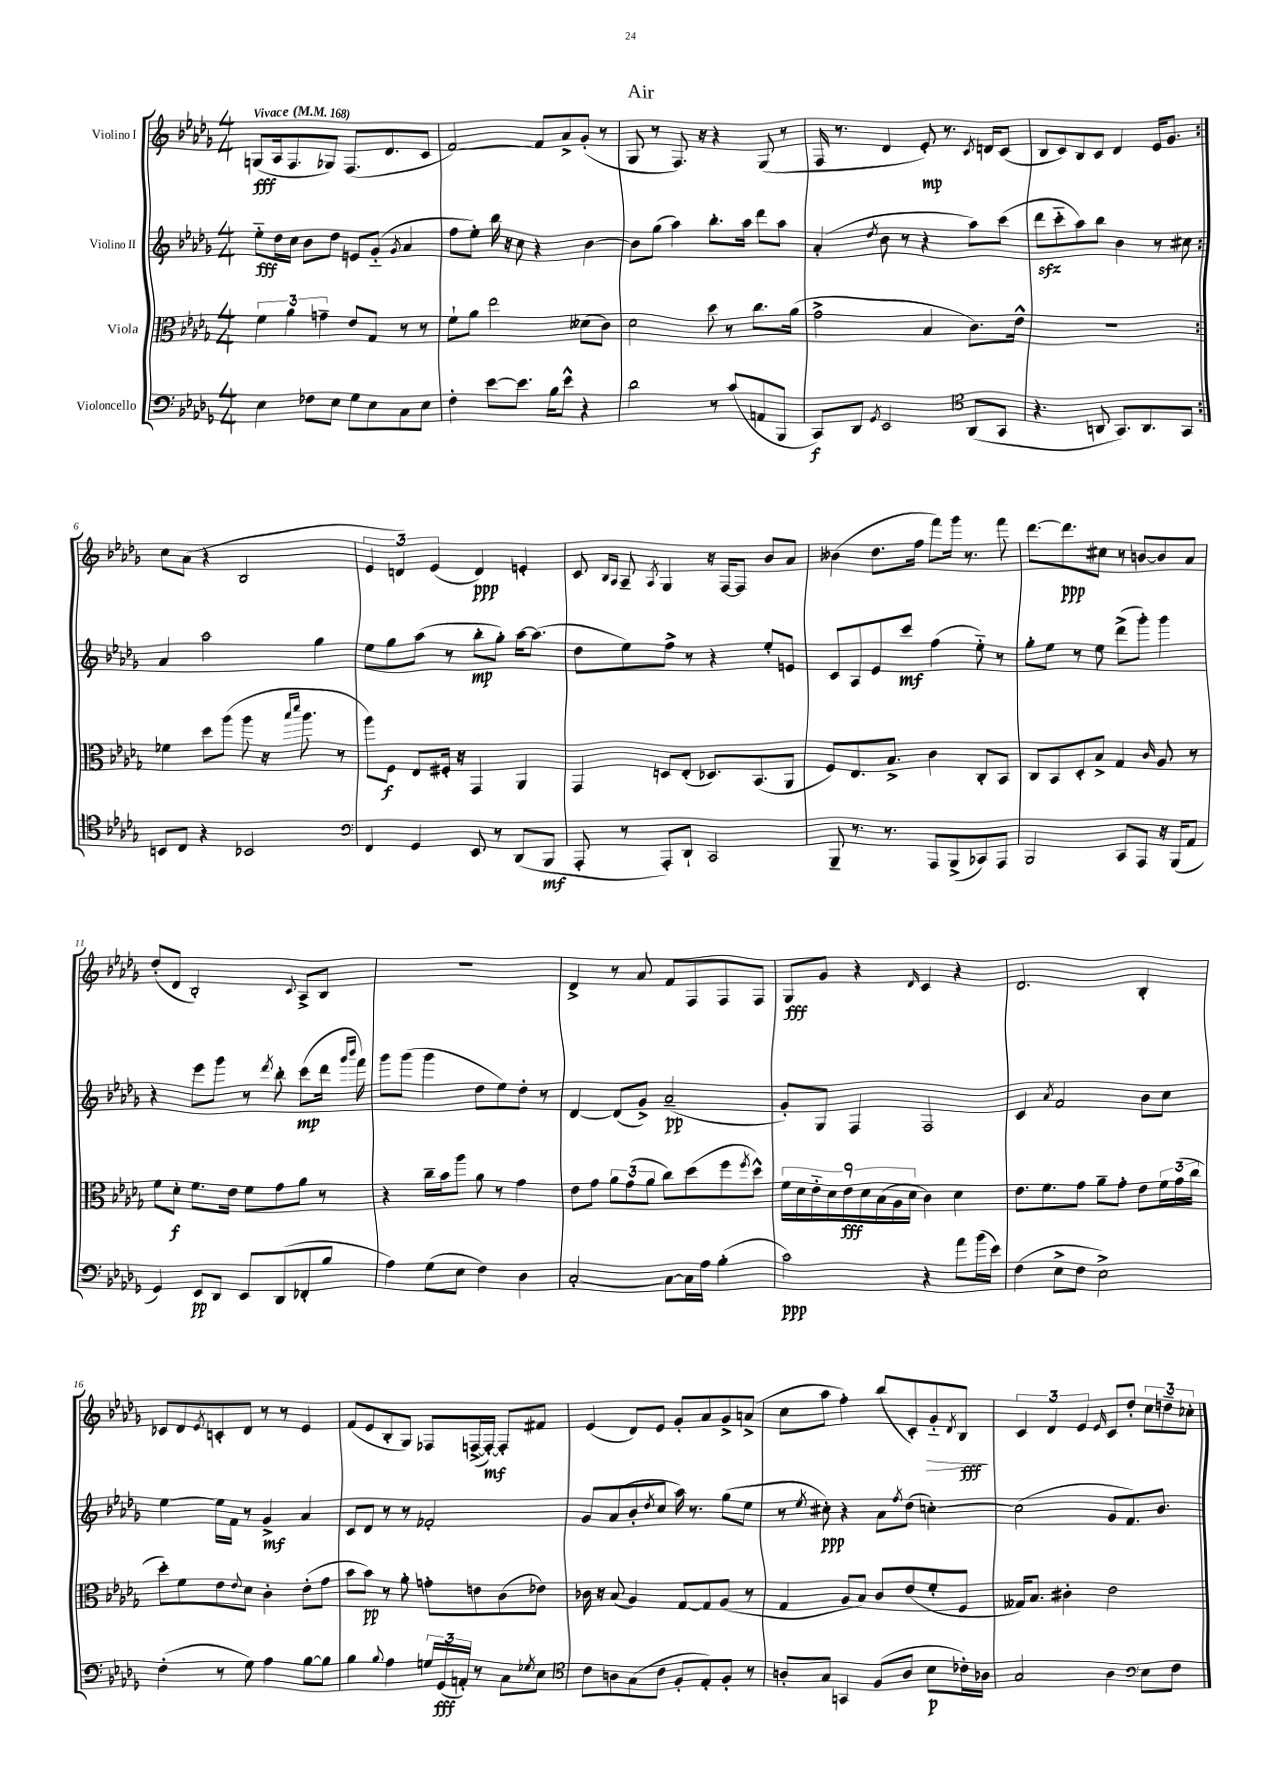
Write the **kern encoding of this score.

**kern	**dynam	**kern	**dynam	**kern	**dynam	**kern	**dynam
*part4	*part4	*part3	*part3	*part2	*part2	*part1	*part1
*staff4	*staff4	*staff3	*staff3	*staff2	*staff2	*staff1	*staff1
*I"Violoncello	*	*I"Viola	*	*I"Violino II	*	*I"Violino I	*
*clefF4	*	*clefC3	*	*clefG2	*	*clefG2	*
*k[b-e-a-d-g-]	*	*k[b-e-a-d-g-]	*	*k[b-e-a-d-g-]	*	*k[b-e-a-d-g-]	*
*M4/4	*	*M4/4	*	*M4/4	*	*M4/4	*
*MM168	*	*MM168	*	*MM168	*	*MM168	*
=1	=1	=1	=1	=1	=1	=1	=1
!	!	!	!	!	!	!LO:TX:a:B:t=Vivace	!
4E-\	.	6f\	.	8ee-\L	fff	(8Gn/L	fff
.	.	.	.	16dd-\L	.	16A-/k	.
.	.	6a-\	.	.	.	.	.
.	.	.	.	16cc\JJ	.	8.F/	.
8F-X\L	.	.	.	8b-\L	.	.	.
.	.	6gn~\	.	.	.	.	.
8E-\J	.	.	.	8dd-\J	.	8G-X/J)	.
8G-\L	.	8e-/L	.	8en/L	.	(8.F/L	.
8E-\	.	8G-/J	.	(8g-/J	.	.	.
.	.	.	.	.	.	8.d-/	.
.	.	.	.	8qg-/	.	.	.
8C\	.	8r	.	4a-/	.	.	.
8E-\J	.	8r	.	.	.	8c/J	.
=2	=2	=2	=2	=2	=2	=2	=2
4F'\	.	8f`\L	.	8ff\L	.	[2f/)	.
.	.	8a-\J	.	8ee-'\J)	.	.	.
[8e-\L	.	2ee-\	.	16bb-\	.	.	.
.	.	.	.	16r	.	.	.
8.e-\J]	.	.	.	8cc\	.	.	.
.	.	.	.	4r	.	8f/L]	.
16B-\KL	.	.	.	.	.	.	.
8e-^^\J	.	.	.	.	.	8a-^/	.
4r	.	(8d--X\L	.	[4b-\	.	(8g-'/J	.
.	.	8c\J)	.	.	.	8r	.
=3	=3	=3	=3	=3	=3	=3	=3
2d-\	.	2d-\	.	8b-\L]	.	8G-/	.
.	.	.	.	(8gg-\J	.	8r	.
.	.	.	.	4aa-\)	.	8.F/)	.
.	.	.	.	.	.	16r	.
8r	.	8dd-\	.	8.bb-'\L	.	4r	.
(8c/L	.	8r	.	.	.	.	.
.	.	.	.	16aa-\Jk	.	.	.
8AAn/	.	8.cc\L	.	8ddd-\L	.	(8G-/	.
8BBB-/J	.	.	.	8aa-\J	.	8r	.
.	.	(16a-\Jk	.	.	.	.	.
=4	=4	=4	=4	=4	=4	=4	=4
8CC/L)	f	2g-^\	.	(4a-'/	.	16F/	.
.	.	.	.	.	.	8.r	.
8DD-/J	.	.	.	.	.	.	.
8qGG-/	.	.	.	8qdd-/	.	.	.
2EE-/	.	.	.	8b-\	.	4d-/	.
.	.	.	.	8r	.	.	.
.	.	4B-/	.	4r	.	8e-'/)	mp
.	.	.	.	.	.	8.r	.
*clefC4	*	*	*	*	*	*	*
(8AA-/L	.	8.c\L)	.	8aa-\L)	.	.	.
.	.	.	.	.	.	8qc/	.
.	.	.	.	.	.	16dn/KL	.
8GG-/J	.	.	.	(8ccc\J	.	(8c/J	.
.	.	16e-^^\Jk	.	.	.	.	.
=5	=5	=5	=5	=5	=5	=5	=5
4.r	.	1r	.	8ddd-zz\L	.	8B-/L	.
.	.	.	.	8ccc\	.	8c/)	.
.	.	.	.	8aa-\)	.	8B-/	.
8AAn/	.	.	.	8bb-\J	.	8c/J	.
8.GG-/L)	.	.	.	4b-\	.	4d-/	.
8.AA/	.	.	.	.	.	.	.
.	.	.	.	8r	.	16e-/KL	.
.	.	.	.	.	.	8.g-/J	.
8GG-/J	.	.	.	8cc#X\	.	.	.
!!LO:LB:g=z
=6:|!	=6:|!	=6:|!	=6:|!	=6:|!	=6:|!	=6:|!	=6:|!
8BBn/L	.	4f-X\	.	4a-/	.	8cc\L	.
8C/J	.	.	.	.	.	(8a-\J	.
4r	.	8dd-\L	.	2aa-\	.	4r	.
.	.	(8aa-\J	.	.	.	.	.
2BB-X/	.	8aa-\	.	.	.	2B-/	.
.	.	16r	.	.	.	.	.
.	.	16qqbb-/LL	.	.	.	.	.
.	.	16qqddd-/JJ	.	.	.	.	.
.	.	8.aa-\	.	.	.	.	.
.	.	.	.	4gg-\	.	.	.
.	.	8r	.	.	.	.	.
=7	=7	=7	=7	=7	=7	=7	=7
*clefF4	*	*	*	*	*	*	*
4FF/	.	8aa-\L)	.	8ee-\L	.	6e-/	.
.	.	8F\J	f	8gg-\	.	.	.
.	.	.	.	.	.	6dn/)	.
4GG-/	.	8E-/L	.	(8aa-\J	.	.	.
.	.	.	.	.	.	(6e-/	.
.	.	16F#X'/Jk	.	8r	.	.	.
.	.	16r	.	.	.	.	.
8EE-/	.	4GG-/	.	8bb-'\L	mp	4d/)	ppp
8r	.	.	.	8gg-'\J)	.	.	.
(8DD-/L	.	4AA-/	.	[16aa-\KL	.	4en'/	.
.	.	.	.	(8.aa-\J]	.	.	.
8BBB-/J	mf	.	.	.	.	.	.
=8	=8	=8	=8	=8	=8	=8	=8
8AAA-'/	.	4GG-/	.	8dd-\L	.	8c/	.
.	.	.	.	.	.	16qqB-/LL	.
.	.	.	.	.	.	16qqA-/JJ	.
8r	.	.	.	8ee-\)	.	8A-~/	.
.	.	.	.	.	.	8qA-/	.
8AAA-'/L)	.	8Dn/L	.	8ff^\J	.	4G-/	.
8DD-`/J	.	(8E-'/J	.	8r	.	.	.
2CC/	.	8.D-X/L)	.	4r	.	16r	.
.	.	.	.	.	.	[16F/KL	.
.	.	.	.	.	.	8F/J]	.
.	.	(8.BB-/	.	.	.	.	.
.	.	.	.	8ee-'/L	.	8b-/L	.
.	.	8AA-/J	.	8en/J	.	8a-/J	.
=9	=9	=9	=9	=9	=9	=9	=9
8BBB-~/	.	8F/L)	.	8c/L	.	(4b--X\	.
8.r	.	8.E-/	.	8A-/	.	.	.
.	.	.	.	8e-/	.	8.dd-\L	.
8.r	.	8.B-^/J	.	.	.	.	.
.	.	.	.	8ccc/J	mf	.	.
.	.	.	.	.	.	16ff\Jk	.
8AAA-/L	.	4c\	.	(4ff\	.	8fff\L)	.
(8BBB-^/	.	.	.	.	.	16ggg-\Jk	.
.	.	.	.	.	.	8.r	.
8CC-X/)	.	8C'/L	.	8ee-\)	.	.	.
8AAA-/J	.	8BB-/J	.	8r	.	8fff\	.
=10	=10	=10	=10	=10	=10	=10	=10
2BBB-/	.	8C/L	.	8gg-'\L	.	[8.ddd-\L	.
.	.	8BB-/	.	8ee-\J	.	.	.
.	.	.	.	.	.	8.ddd-\]	ppp
.	.	8D-'/	.	8r	.	.	.
.	.	8B-^/J	.	8ee-\	.	8cc#X\J	.
8CC/L	.	4G-/	.	(8ddd-^\L	.	8r	.
8AAA-/J	.	.	.	8ggg-'\J)	.	[8bn/L	.
.	.	16qqc/	.	.	.	.	.
16r	.	8A-/	.	4ggg-\	.	8b/]	.
(16BBB-/KL	.	.	.	.	.	.	.
8AA-/J	.	8r	.	.	.	8a-/J	.
!!LO:LB:g=z
=11	=11	=11	=11	=11	=11	=11	=11
4GG-/)	.	8f\L	.	4r	.	(8dd-'/L	.
.	.	8d-'\J	f	.	.	8d-/J	.
8EE-/L	pp	8.f\L	.	8eee-\L	.	2B-'/)	.
8DD-/J	.	.	.	8ggg-\J	.	.	.
.	.	16e-\Jk	.	.	.	.	.
8EE-/L	.	8f\L	.	8r	.	.	.
.	.	.	.	8qddd-/	.	.	.
(8DD-/	.	8g-\	.	8bb-'\	.	.	.
.	.	.	.	.	.	8qqc/	.
8FF-X'/	.	8a-\J	.	(8ccc\L	mp	8A-^/L	.
8B-/J	.	8r	.	16ddd-\Jk	.	8B-/J	.
.	.	.	.	16qqggg-/LL	.	.	.
.	.	.	.	16qqbbb-/JJ	.	.	.
.	.	.	.	16fff\)	.	.	.
=12	=12	=12	=12	=12	=12	=12	=12
4A-\)	.	4r	.	8ggg-\L	.	1r	.
.	.	.	.	(8ggg-\J	.	.	.
(8G-\L	.	16cc~\LL	.	4ggg-\	.	.	.
.	.	16b-\J	.	.	.	.	.
8E-\J	.	8aa-\J	.	.	.	.	.
4F\)	.	8a-\	.	8dd-\L	.	.	.
.	.	8r	.	8ee-\)	.	.	.
4D-\	.	4g-\	.	8dd-'\J	.	.	.
.	.	.	.	8r	.	.	.
=13	=13	=13	=13	=13	=13	=13	=13
[2C'/	.	8e-\L	.	[4d-/	.	4d-^/	.
.	.	8g-\J	.	.	.	.	.
.	.	12a-\L	.	(8d-/L]	.	8r	.
.	.	(12g-\	.	.	.	.	.
.	.	.	.	8g-^/J)	.	8a-/	.
.	.	12a-\J	.	.	.	.	.
8C\L_	.	8cc\L)	.	(2a-~/	pp	8f/L	.
16C\L]	.	(8dd-\	.	.	.	8F/	.
16A-\JJ	.	.	.	.	.	.	.
(4B-'\	.	8ff\	.	.	.	8F/	.
.	.	8qff/	.	.	.	.	.
.	.	8dd-^^\J)	.	.	.	8F/J	.
=14	=14	=14	=14	=14	=14	=14	=14
2c\)	ppp	18f\LL	.	8g-'/L)	.	8G-/L	fff
.	.	18d-\	.	.	.	.	.
.	.	18e-\	.	.	.	.	.
.	.	.	.	8G-/J	.	8g-/J	.
.	.	18d-\	.	.	.	.	.
.	.	18e-\	fff	.	.	.	.
.	.	.	.	4F/	.	4r	.
.	.	18d-\	.	.	.	.	.
.	.	(18B-\	.	.	.	.	.
.	.	18A-\	.	.	.	.	.
.	.	18d-\JJ	.	.	.	.	.
.	.	.	.	.	.	16qqd-/	.
4r	.	4c\)	.	2F/	.	4c/	.
8a-\L	.	4d-\	.	.	.	4r	.
(16b-\L	.	.	.	.	.	.	.
16e-\JJ)	.	.	.	.	.	.	.
=15	=15	=15	=15	=15	=15	=15	=15
(4F\	.	8.e-\L	.	4c/	.	2.d-/	.
.	.	8.f\	.	.	.	.	.
.	.	.	.	8qa-/	.	.	.
8E-^\L	.	.	.	2f/	.	.	.
8F\J	.	8g-\J	.	.	.	.	.
2E-^\)	.	8a-~\L	.	.	.	.	.
.	.	8g-'\J	.	.	.	.	.
.	.	8e-\L	.	8b-\L	.	4B-'/	.
.	.	24f\L	.	8cc\J	.	.	.
.	.	(24g-\	.	.	.	.	.
.	.	24cc\JJ	.	.	.	.	.
!!LO:LB:g=z
=16	=16	=16	=16	=16	=16	=16	=16
(4F'\	.	8dd-'\L)	.	[4ee-\	.	8c-X/L	.
.	.	8f\	.	.	.	8d-/	.
.	.	.	.	.	.	8qe-/	.
8r	.	8e-\	.	16ee-\LL]	.	8cn'/	.
.	.	.	.	16f\JJ	.	.	.
.	.	8qqe-/	.	.	.	.	.
8G-\)	.	8d-\J	.	8r	.	8d-/J	.
4A-\	.	4c'\	.	4g-^/	mf	8r	.
.	.	.	.	.	.	8r	.
[8B-\L	.	(8e-'\L	.	4a-/	.	4e-/	.
8B-\J]	.	8g-\J	.	.	.	.	.
=17	=17	=17	=17	=17	=17	=17	=17
4B-\	.	8b-\L	.	8c/L	.	(8f/L	.
.	.	8b-\J)	pp	8d-/J	.	8e-/	.
8qqB-/	.	.	.	.	.	.	.
4A-\	.	8r	.	8r	.	8B-'/	.
.	.	8a-'\	.	8r	.	8G-/J)	.
24Gn/LL	.	8gn'\L	.	2f-X'/	.	8F-X/L	.
(24GG-/	fff	.	.	.	.	.	.
24AAn'/JJ)	.	.	.	.	.	.	.
8r	.	8en\	.	.	.	([16Fn^/L	.
.	.	.	.	.	.	16F'/JJ_)	mf
8C\L	.	(8c\	.	.	.	8F'/L]	.
8qG-X/	.	.	.	.	.	.	.
8E-\J	.	8e-X\J)	.	.	.	8f#X/J	.
=18	=18	=18	=18	=18	=18	=18	=18
*clefC4	*	*	*	*	*	*	*
8c\L	.	16c-X\	.	8g-/L	.	(4e-/	.
.	.	16r	.	.	.	.	.
8An\	.	(8B-/	.	(8a-/	.	.	.
(8G-\	.	4A-/)	.	8b-'/	.	8d-/L)	.
.	.	.	.	8qdd-/	.	.	.
8c\J	.	.	.	8cc/J	.	8e-/J	.
8F'/L	.	[8G-/L	.	16aa-\)	.	8g-'/L	.
.	.	.	.	8.r	.	.	.
8E-'/)	.	8G-/]	.	.	.	8a-/	.
8F'/J	.	(8A-/J	.	(8gg-\L	.	8g-^/	.
8r	.	8r	.	8ee-\J	.	(8an^/J	.
=19	=19	=19	=19	=19	=19	=19	=19
8An'/L	.	4G-/	.	8r	.	8cc\L	.
.	.	.	.	8qee-/	.	.	.
8G-/J	.	.	.	8cc#X'\)	ppp	8aa-\J	.
4GGn/	.	8A-/L	.	4r	.	4ff'\)	.
.	.	8B-/J)	.	.	.	.	.
(8F/L	.	8c/L	.	8a-\L	.	(8bb-/L	.
.	.	.	.	8qff/	.	.	.
8A/J	.	(8e-/	.	(8dd-\J	.	8c'/)	.
!	!	!	!	!	!	!	!LO:HP:b
8B-\L	p	8f'/	.	[4ccn'\)	.	8g-/	>
.	.	.	.	.	.	8qd-/	.
16c-X'\L)	.	8F/J	.	.	.	8B-/J	fff
16A-X\JJ	.	.	.	.	.	.	.
.	.	.	.	.	.	.	]
=20	=20	=20	=20	=20	=20	=20	=20
2G-/	.	16G--X/KL)	.	(2cc\]	.	6c/	.
.	.	8.B-/J	.	.	.	.	.
.	.	.	.	.	.	6d-/	.
.	.	4c#X'\	.	.	.	.	.
.	.	.	.	.	.	6e-/	.
.	.	.	.	.	.	16qqe-/	.
4A-\	.	2e-\	.	8g-/L	.	8c/L	.
.	.	.	.	8.f/)	.	8dd-'/J	.
*clefF4	*	*	*	*	*	*	*
8E-\L	.	.	.	.	.	12cc\L	.
.	.	.	.	8.b-/J	.	.	.
.	.	.	.	.	.	12ddn~\	.
8F\J	.	.	.	.	.	.	.
.	.	.	.	.	.	12cc-X'\J	.
==	==	==	==	==	==	==	==
*-	*-	*-	*-	*-	*-	*-	*-
